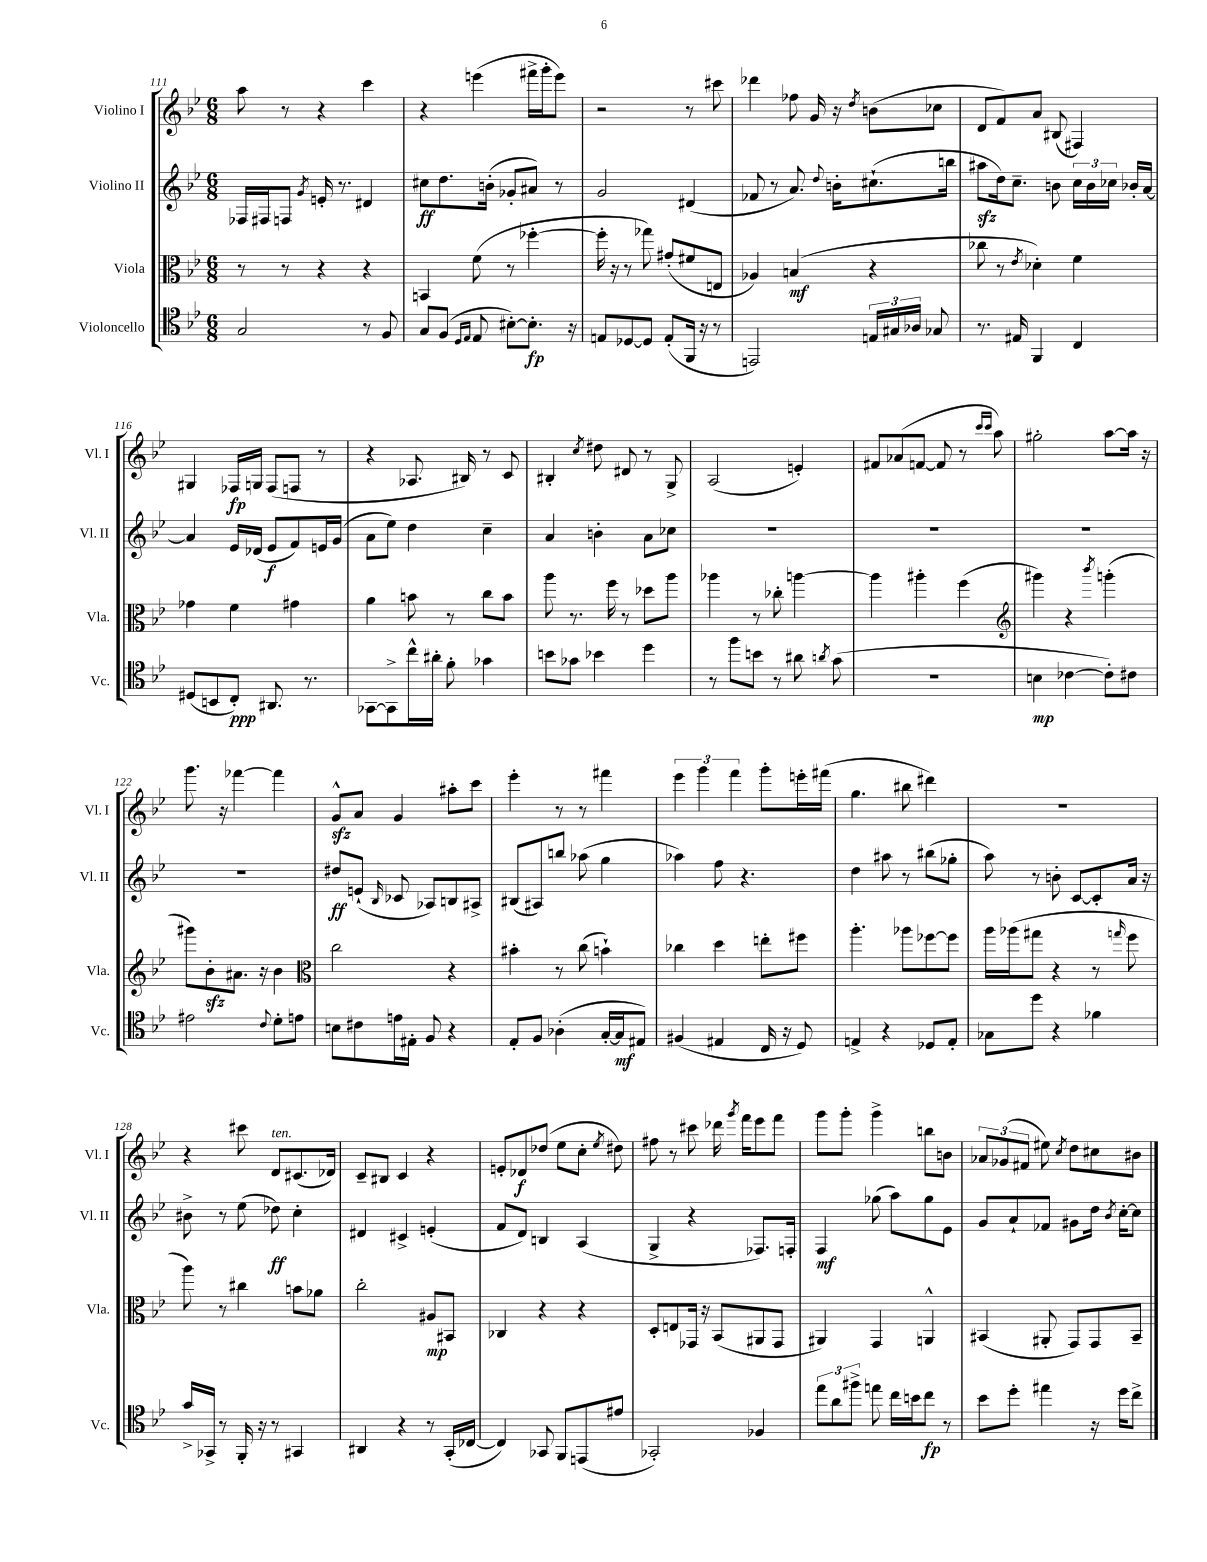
<<
\new StaffGroup <<
\new Staff = "s0" \with { instrumentName = "Violino I" shortInstrumentName = "Vl. I" } {
    \clef treble \key bes \major \numericTimeSignature \time 6/8
    \autoBeamOff a''8 r8 r4 c'''4 |
    r4 e'''4( fis'''16[-> g'''16-. e'''8]) |
    r2 r8 cis'''8 |
    des'''4 fes''8 g'16 r16 \acciaccatura { d''8 } b'8[( ces''8] |
    d'8[ f'8) a'8] bis8( fis4) |
    gis4 fes16[\fp g16] fes8[( f8] r8 |
    r4 aes8. bis16) r8 c'8 |
    bis4-. \acciaccatura { c''8 } dis''8 dis'8 r8 g8-> |
    a2( e'4-.) |
    fis'8[ aes'8( f'8]~ f'8 r8 \grace { c'''16[ c'''16] } a''8) |
    gis''2-. a''8[~ a''16] r16 |
    g'''8. r16 fes'''4~ fes'''4 |
    g'8[-^\sfz a'8] g'4 ais''8[-. c'''8] |
    ees'''4-. r8 r8 fis'''4 |
    \tuplet 3/2 { ees'''4 g'''4 f'''4 } g'''8[-. e'''16-. fis'''16]( |
    g''4. bis''8 dis'''4) |
    R2. |
    r4 cis'''8 d'8[^\markup { \italic "ten." } cis'8.( des'16]) |
    c'8[-- bis8] c'4 r4 |
    e'8[-. des'8\f des''8]( ees''8[ c''8]-. \acciaccatura { ees''8 } dis''8) |
    fis''8 r8 cis'''8 des'''16 \acciaccatura { g'''8 } f'''16[ ees'''8 f'''8] |
    g'''8[ g'''8]-. g'''4-> b''8[ b'8] |
    \tuplet 3/2 { aes'8[ ges'8( fis'8] } eis''8) \acciaccatura { c''8 } d''8[ cis''8 bis'8] \bar "|." |
}
\new Staff = "s1" \with { instrumentName = "Violino II" shortInstrumentName = "Vl. II" } {
    \clef treble \key bes \major \numericTimeSignature \time 6/8
    \autoBeamOff fes16[ fis16 f8] \acciaccatura { g'8 } e'16-. r8. dis'4 |
    cis''8[\ff d''8. b'16]-.( ges'8[-. ais'8]) r8 |
    g'2 dis'4( |
    fes'8 r8 a'8.) \appoggiatura { d''8 } b'16[-. cis''8.-!( b''16] |
    ais''8[\sfz d''16) c''8.]-- b'8 \tuplet 3/2 { c''16[ b'16 ces''16] } bes'16[-. a'16]~ |
    a'4 ees'16[ des'16]( ees'8[\f f'8) e'16 g'16]( |
    a'8[ ees''8]) d''4 c''4-- |
    a'4 b'4-. a'8[ ces''8] |
    R2. |
    R2. |
    R2. |
    R2. |
    dis''8[\ff e'8]-!( \grace { bes16 } ces'8 aes8[) b8 ais8]-> |
    bis8[( ais8) b''8] aes''8( g''4 |
    aes''4) f''8 r4. |
    d''4 ais''8 r8 bis''8[( ges''8]-. |
    a''8) r8 b'8-. c'8[~ c'8-. a'16] r16 |
    bis'8-> r8 ees''8( des''8\ff) c''4-. |
    dis'4 cis'4-> e'4-.( |
    f'8[ d'8]) b4 a4( |
    g4-> r4 fes8.[) f16]-. |
    f4\mf ges''8( a''8[) ges''8 ees'8] |
    g'8[ a'8-! fes'8] gis'8[ d''16] \acciaccatura { bes'8 } c''16[~-. c''8] \bar "|." |
}
\new Staff = "s2" \with { instrumentName = "Viola" shortInstrumentName = "Vla." } {
    \clef alto \key bes \major \numericTimeSignature \time 6/8
    \autoBeamOff r8 r8 r4 r4 |
    b,4 f'8( r8 fes''4~-. |
    fes''16-. r16 r8 ges''8) gis'8[-.( fis'8 e8] |
    aes4) b4\mf( r4 |
    ces''8 r8 \acciaccatura { ees'8 } des'4-.) f'4 |
    ges'4 f'4 gis'4 |
    a'4 b'8 r8 c''8[ b'8] |
    a''8 r8. f''16 r8 des''8[ a''8] |
    aes''4 r8 ces''8-. a''4~ |
    a''4 ais''4-. f''4( |
    \clef treble gis'''4) r4 \acciaccatura { bes'''8 } g'''4-.( |
    gis'''8[) bes'8-.\sfz ais'8.] r16 bes'4 |
    \clef alto c''2 r4 |
    bis'4-. r8 c''8( b'4-!) |
    ces''4 d''4 e''8[-. fis''8] |
    a''4.-. aes''8[ fes''8~ fes''8] |
    a''16[ aes''16( gis''8] r4 r8 \grace { g''16 } f''8 |
    a''8) r8 cis''4 b'8[ aes'8] |
    c''2-. ais8[\mp bis,8] |
    ces4 r4 r4 |
    d8[-. e8 ges,16] r16 bes,8[( ais,8 ges,8] |
    ais,4) g,4 a,4-^ |
    bis,4( ais,8-. g,8[) g,8 bis,8]-- \bar "|." |
}
\new Staff = "s3" \with { instrumentName = "Violoncello" shortInstrumentName = "Vc." } {
    \clef tenor \key bes \major \numericTimeSignature \time 6/8
    \autoBeamOff g2 r8 f8 |
    g8[ f8]( \grace { d16[ ees16] } ees8 bis8[~-.) bis8.]-.\fp r16 |
    e8[ des8~ des8] e8[-.( f,16] r16 r8 |
    e,2) \tuplet 3/2 { e16[ gis16 aes16] } ges8 |
    r8. eis16 f,4 c4 |
    dis8[( b,8 c8]-.\ppp) ais,8. r8. |
    ges,8[~ ges,8-> c''16-^ ais'16]-. f'8-. ges'4 |
    b'8[ ges'8] bes'4 d''4 |
    r8 f''8[ b'8] r8 ais'8 \acciaccatura { a'8 } g'8( |
    R2. |
    b4\mp ces'4~ ces'8[-.) cis'8] |
    eis'2 \appoggiatura { c'8 } d'8[-. e'8] |
    b8[ cis'8 e'16 eis16]-. f8 r4 |
    ees8[-. f8] aes4-.( g16[~-. g16\mf eis8]) |
    fis4( eis4 c16 r16 d8) |
    e4-> r4 des8[ e8]-. |
    ges8[ d''8] r4 fes'4 |
    g'16[-> ges,16]-> r8 f,16-. r16 r8 gis,4 |
    ais,4 r4 r8 g,16[-.( ces16]~ |
    ces4) ges,8 f,8[ e,8( eis'8] |
    ges,2-.) fes4 |
    \tuplet 3/2 { ees''8[ a'8 fis''8]-> } e''8 c''16[ b'16 c''8]\fp r8 |
    bes'8[ d''8]-. eis''4 r16 d''16[ c''8]-> \bar "|." |
}
>>
>>
\layout { \context { \Score currentBarNumber = #111 } }
